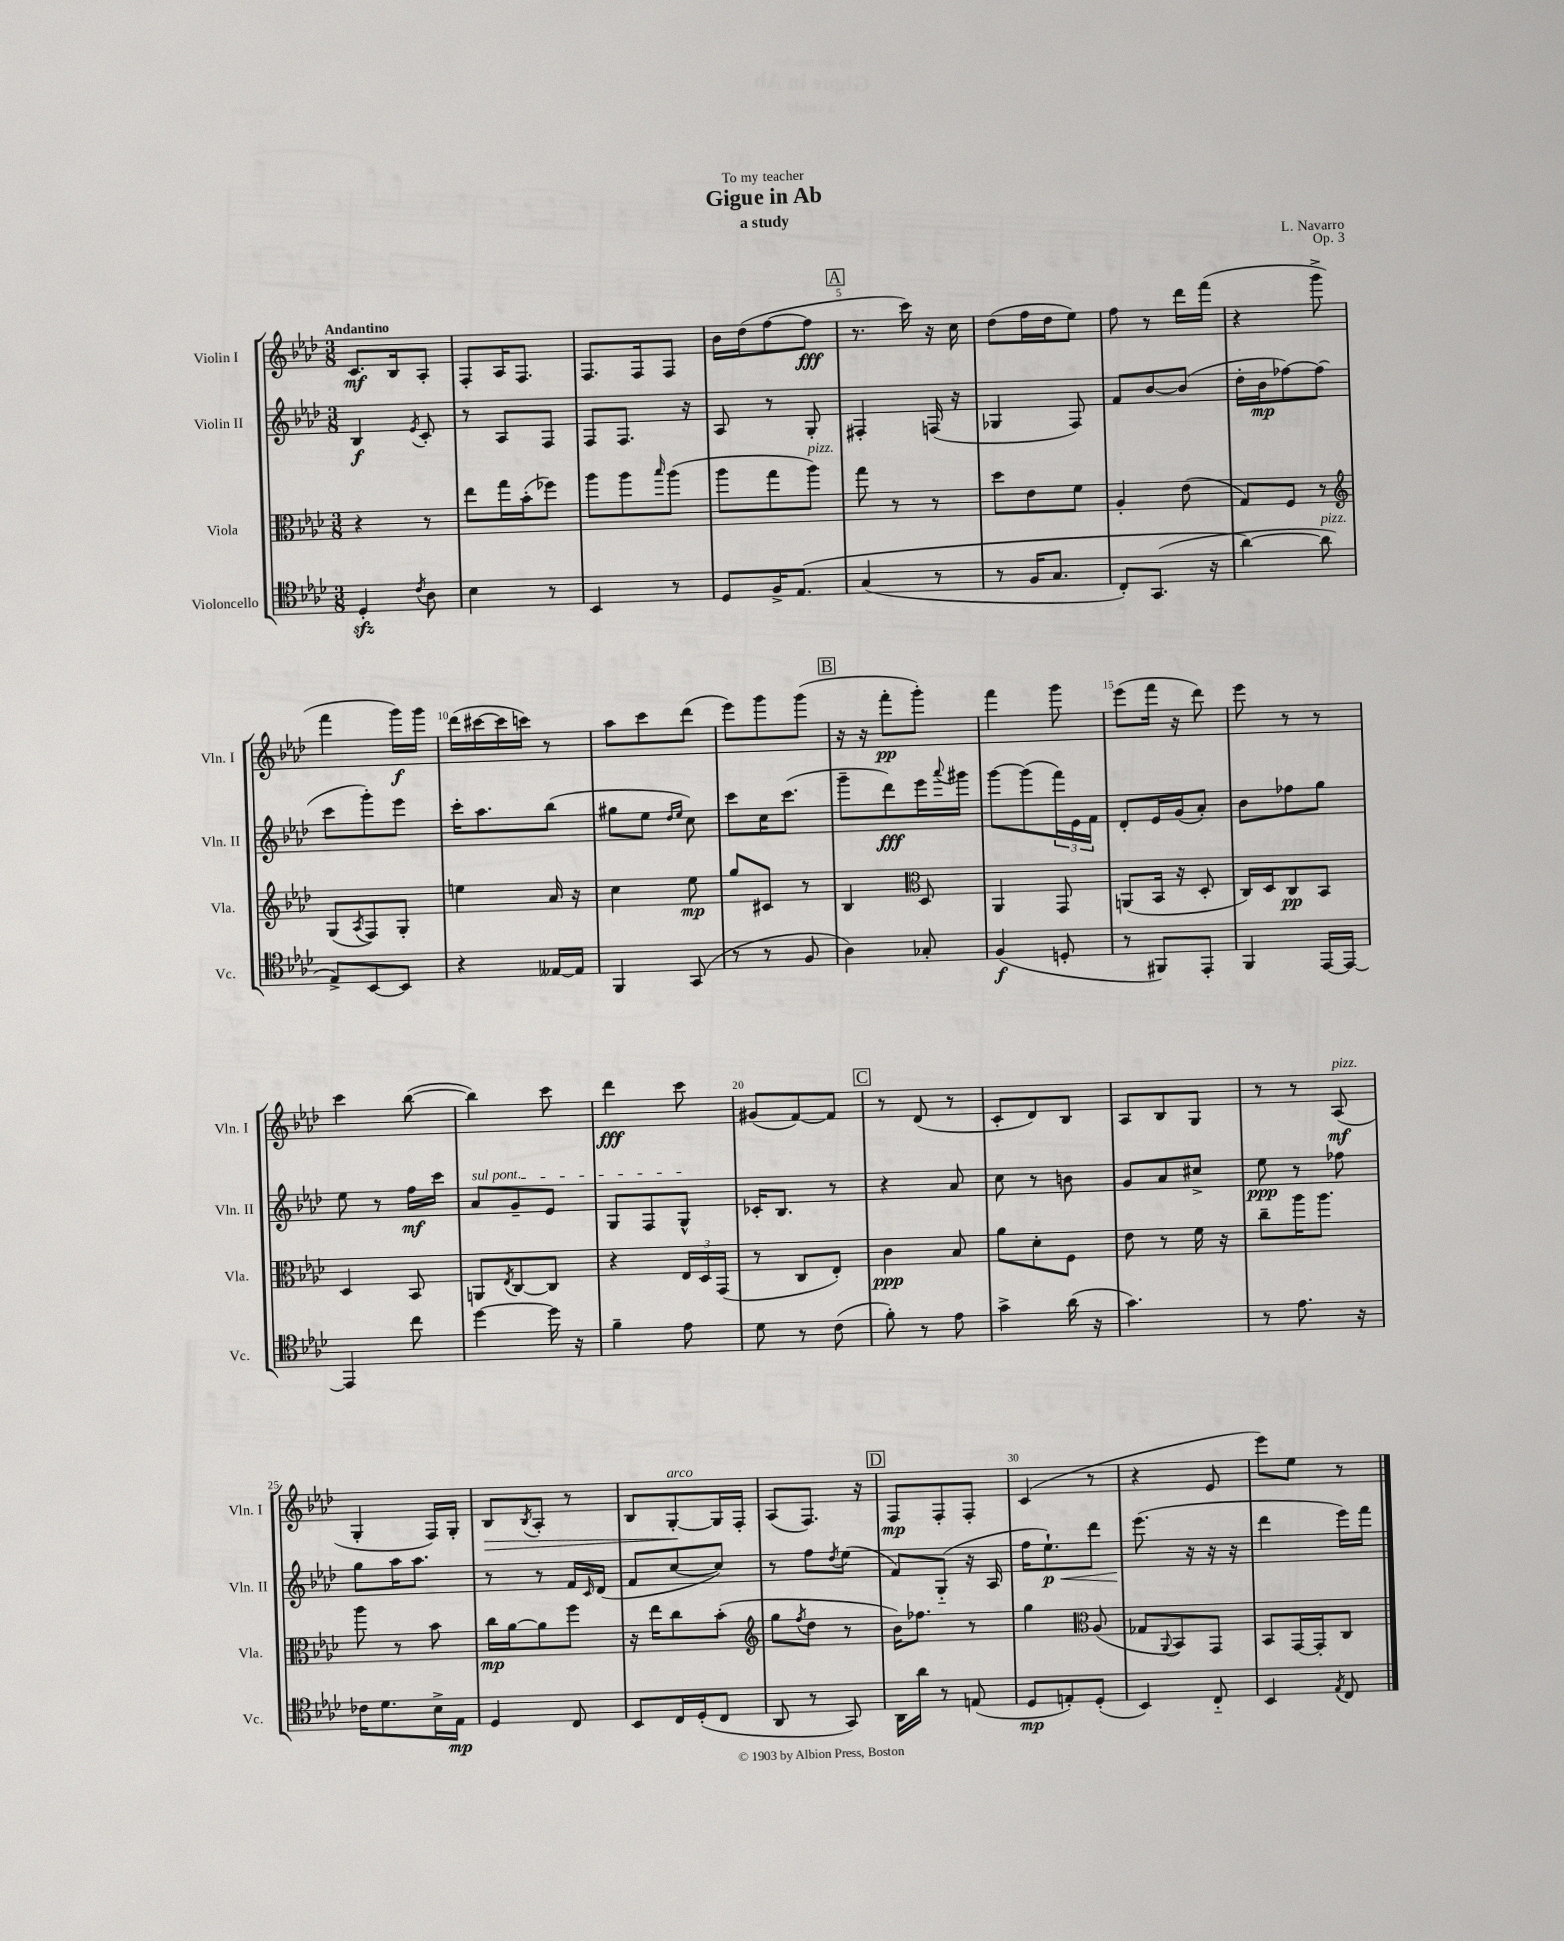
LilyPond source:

\header { title = "Gigue in Ab" composer = "L. Navarro" subtitle = "a study" dedication = "To my teacher" opus = "Op. 3" }
<<
\new StaffGroup <<
\new Staff = "s0" \with { instrumentName = "Violin I" shortInstrumentName = "Vln. I" } {
    \clef treble \key aes \major \numericTimeSignature \time 3/8 \tempo "Andantino"
    c'8.\mf bes16 aes8-. |
    f8-. aes16 f8. |
    f8. f16 f8 |
    bes'16 des''16( f''8~ f''8\fff |
    \mark \markup { \box "A" } r8. c'''16) r16 c''16 |
    des''8( f''16 des''16 ees''8) |
    f''8 r8 des'''16 f'''16( |
    r4 g'''8-> |
    f'''4 g'''16\f) g'''16 |
    des'''16( cis'''16~ cis'''16 c'''16) r8 |
    aes''8 c'''8 des'''8( |
    ees'''8) g'''8 g'''8( |
    \mark \markup { \box "B" } r16 r16 f'''8-.\pp g'''8-.) |
    f'''4 g'''8 |
    ees'''8( f'''16 r16 des'''8) |
    ees'''8 r8 r8 |
    c'''4 bes''8~( |
    bes''4) c'''8 |
    des'''4\fff c'''8 |
    gis'8( f'8~) f'8 |
    \mark \markup { \box "C" } r8 des'8( r8 |
    c'8-. des'8) bes8 |
    aes8 bes8 g8 |
    r8 r8 aes8\mf^\markup { \italic "pizz." }( |
    g4-. f16) g16-. |
    bes8\> \acciaccatura { bes8 } aes8-. r8 |
    bes8 g8~-.\!^\markup { \italic "arco" } g16 f16-. |
    aes8( f8.) r16 |
    \mark \markup { \box "D" } f8\mp f8-. f8-. |
    c'4( r8 |
    r4 ees'8 |
    ees'''8) ees''8 r8 \bar "|." |
}
\new Staff = "s1" \with { instrumentName = "Violin II" shortInstrumentName = "Vln. II" } {
    \clef treble \key aes \major \numericTimeSignature \time 3/8
    bes4\f \acciaccatura { ees'8 } c'8-. |
    r8 aes8 f8 |
    f8 f8. r16 |
    aes8 r8 g8-. |
    \mark \markup { \box "A" } fis4-. f16( r16 |
    ges4 f8) |
    f'8 bes'8~ bes'8( |
    des''16-. bes'16\mp fes''8~) fes''8( |
    c'''8 g'''8-.) ees'''8 |
    c'''16-. aes''8. bes''8( |
    gis''8 ees''8 \grace { des''16 ees''16 } c''8) |
    c'''8 c''16 c'''8.( |
    \mark \markup { \box "B" } g'''8-- des'''8\fff) ees'''16 \appoggiatura { aes'''8 } gis'''16 |
    g'''8~ g'''8( \tuplet 3/2 { f'''16) ees'16 f'16 } |
    des'8-. ees'16 g'16( aes'8-.) |
    bes'8 fes''8 g''8 |
    ees''8 r8 f''16\mf c'''16 |
    \once \override TextSpanner.bound-details.left.text = \markup { \italic "sul pont." } aes'8\startTextSpan g'8-- ees'8 |
    g8 f8 g8-^\stopTextSpan |
    ces'16-. bes8. r8 |
    \mark \markup { \box "C" } r4 aes'8 |
    c''8 r8 b'8 |
    g'8 aes'8 cis''8-> |
    ees''8\ppp r8 fes''8 |
    g''8 aes''16 aes''8. |
    r8 r8 f'16 \grace { c'16 } des'16( |
    f'8 c''8~ c''8) |
    r8 f''8 \acciaccatura { des''8 } ees''8( |
    \mark \markup { \box "D" } f'8) g8-_( r16 aes16 |
    f''16 ees''8.-!\p\<) des'''8 |
    ees'''8.\!( r16 r16 r16 |
    des'''4 ees'''16) f'''16 \bar "|." |
}
\new Staff = "s2" \with { instrumentName = "Viola" shortInstrumentName = "Vla." } {
    \clef alto \key aes \major \numericTimeSignature \time 3/8
    r4 r8 |
    ees''8 g''16 bes'16-.( fes''8) |
    aes''8 aes''8 \grace { bes''16 } aes''8( |
    aes''8 g''8 aes''8^\markup { \italic "pizz." }) |
    \mark \markup { \box "A" } g''8 r8 r8 |
    des''8 ees'8 f'8 |
    aes4-. ees'8( |
    g8) f8 r8 |
    \clef treble g8( \acciaccatura { aes8 } f8) g8-. |
    e''4 aes'16 r16 |
    c''4 ees''8\mp |
    g''8 cis'8 r8 |
    \mark \markup { \box "B" } bes4 \clef alto des8 |
    aes,4 g,8 |
    a,8( bes,16 r16 des8-. |
    c16) des16 c8\pp bes,8 |
    des4 bes,8 |
    a,8 \acciaccatura { ees8 } c8~ c8 |
    r4 \tuplet 3/2 { ees16 des16 g,16( } |
    r8 c8 ees8-.) |
    \mark \markup { \box "C" } c'4\ppp bes8 |
    aes'8 des'8-. f8 |
    ees'8 r8 f'16 r16 |
    c''8-- aes''16 aes''8. |
    aes''8 r8 bes'8 |
    c''16\mp aes'16~ aes'8 f''8 |
    r16 ees''16 c''8 bes'8-.( |
    \clef treble g''8 \acciaccatura { f''8 } des''8 r8 |
    \mark \markup { \box "D" } bes'16) fes''8. r8 |
    g''4 \clef alto aes8( |
    ges8 \appoggiatura { aes,8 } bes,8) g,8 |
    bes,8 g,16~ g,16-. c8 \bar "|." |
}
\new Staff = "s3" \with { instrumentName = "Violoncello" shortInstrumentName = "Vc." } {
    \clef tenor \key aes \major \numericTimeSignature \time 3/8
    des4-.\sfz \acciaccatura { c'8 } aes8 |
    bes4 r8 |
    bes,4 r8 |
    des8 f16-> ees8.\( |
    \mark \markup { \box "A" } g4( r8 |
    r8 f16 g8. |
    c8-.) g,8.( r16 |
    aes'4~\) aes'8^\markup { \italic "pizz." } |
    ees8->) bes,8~ bes,8 |
    r4 eeses16~ eeses16 |
    f,4 g,8( |
    r8 r8 f8 |
    \mark \markup { \box "B" } aes4) ges8-. |
    f4\f( d8-. |
    r8 fis,8) ees,8-. |
    f,4 ees,16~ ees,16~ |
    ees,4 c''8 |
    des''4~ des''16 r16 |
    f'4-- ees'8 |
    des'8 r8 c'8( |
    \mark \markup { \box "C" } f'8-.) r8 ees'8 |
    g'4-> aes'16( r16 |
    g'4.) |
    r8 ees'8. r16 |
    ces'16 des'8. bes16-> ees16\mp |
    des4 c8 |
    bes,8 c16 des16-.( c8 |
    aes,8 r8 g,8) |
    \mark \markup { \box "D" } aes,16 aes'16 r8 e8( |
    des8\mp e8-.) des8-.( |
    bes,4) c8-_ |
    bes,4 \acciaccatura { ees8 } c8 \bar "|." |
}
>>
>>
\layout { \context { \Score \override BarNumber.break-visibility = ##(#f #t #t) barNumberVisibility = #(every-nth-bar-number-visible 5) } }
